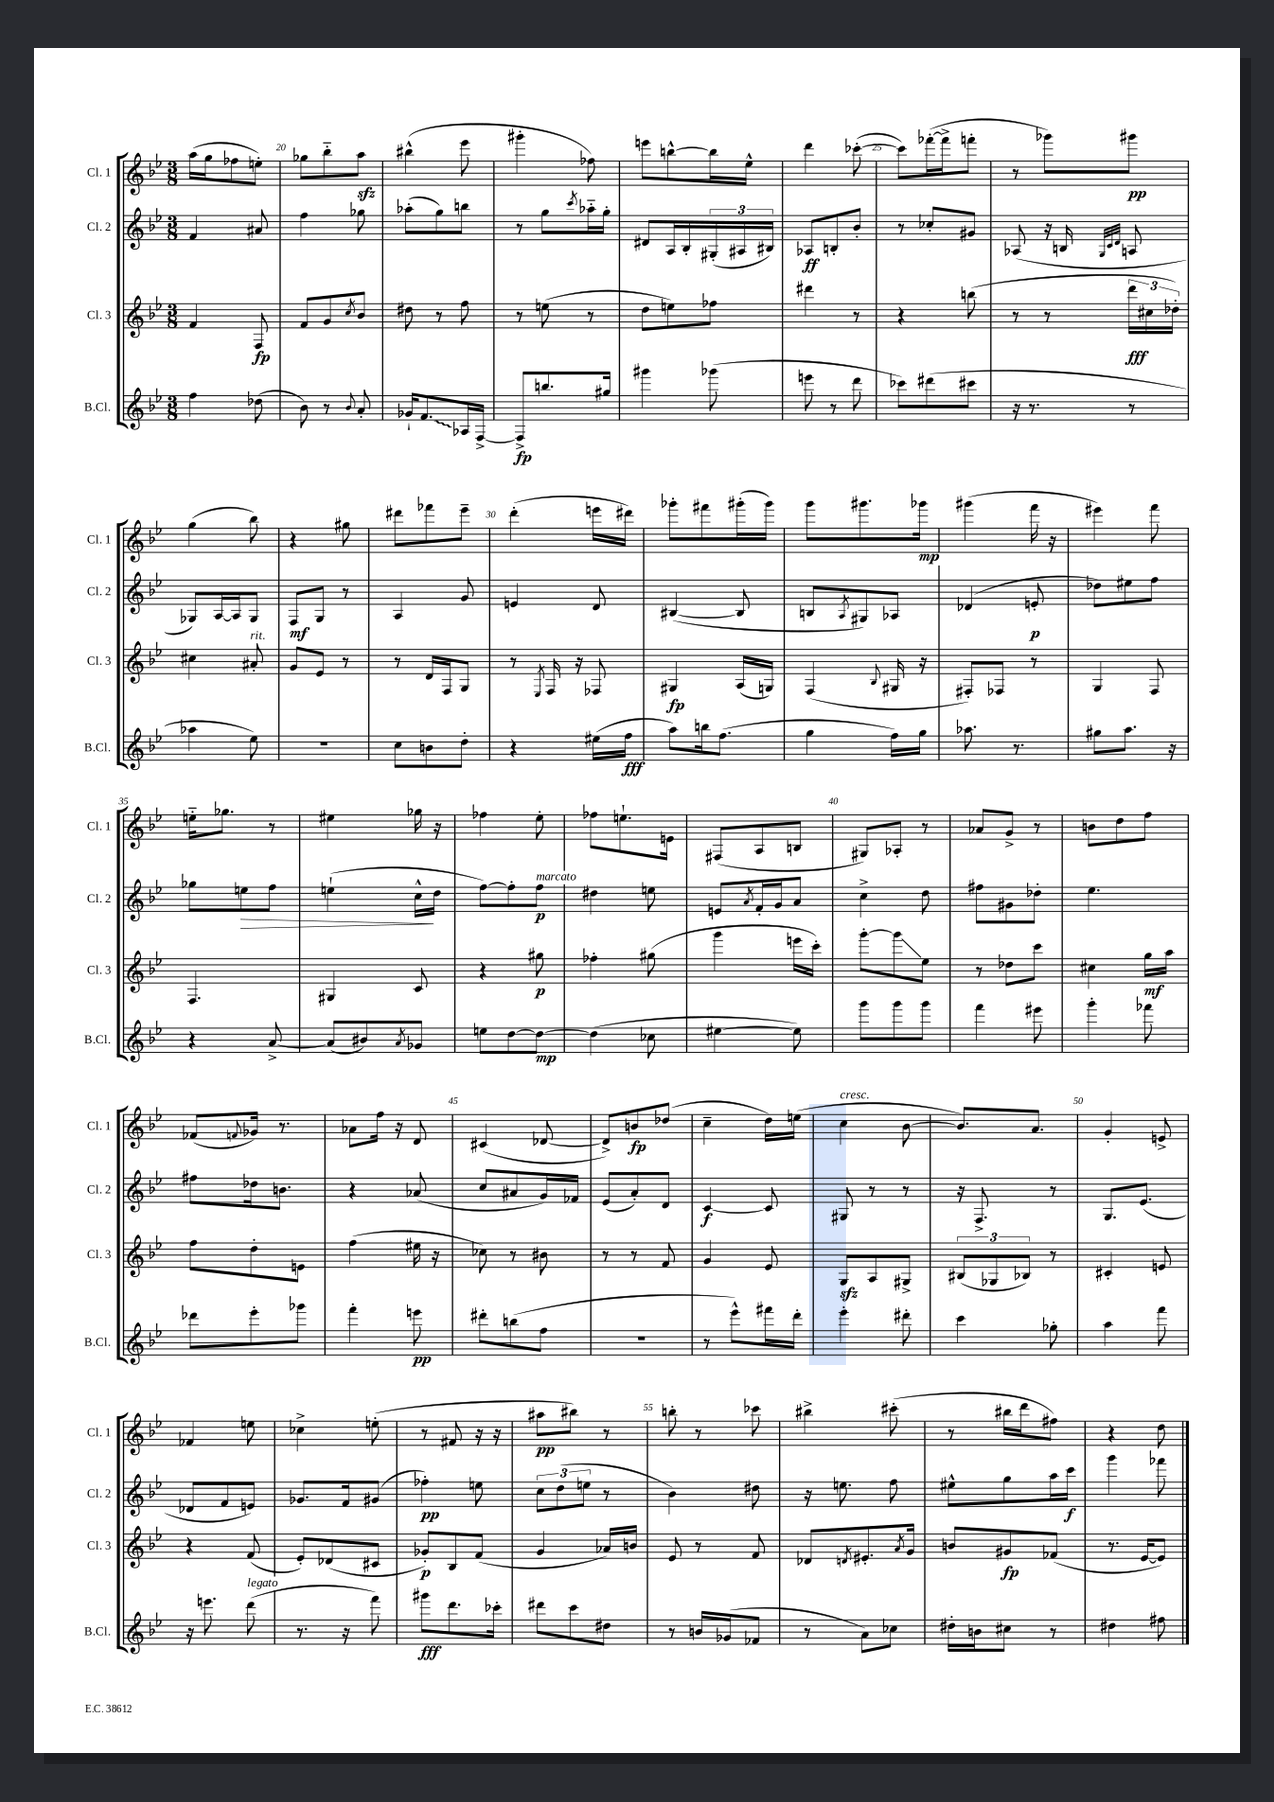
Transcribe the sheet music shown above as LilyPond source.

<<
\new StaffGroup <<
\new Staff = "s0" \with { instrumentName = "Cl. 1" shortInstrumentName = "Cl. 1" } {
    \clef treble \key bes \major \numericTimeSignature \time 3/8
    a''16( g''16 fes''8 e''8-.) |
    ges''8 bes''8-_ a''8\sfz |
    bis''4-^( ees'''8 |
    gis'''4-. fes''8) |
    e'''8 b''8~-^ b''16 ees''16-^ |
    d'''4 ces'''8~-.( |
    ces'''8) fes'''16~-.( fes'''16-> f'''8-. |
    r8 ges'''8) gis'''8\pp |
    g''4( bes''8) |
    r4 gis''8 |
    dis'''8 fes'''8 ees'''8-- |
    d'''4-.( e'''16 dis'''16) |
    ges'''8-. fis'''8 gis'''16-.( gis'''16) |
    g'''8 gis'''8. ges'''16\mp |
    gis'''4( f'''16 r16 |
    eis'''4) f'''8 |
    e''16-_ ges''8. r8 |
    eis''4 ges''16 r16 |
    fes''4 ees''8-. |
    fes''8 e''8.-! e'16 |
    fis8( a8 b8 |
    gis8) aes8-. r8 |
    aes'8 g'8-> r8 |
    b'8 d''8 f''8 |
    fes'8( \appoggiatura { f'8 } ges'16) r8. |
    aes'8 f''16 r16 d'8 |
    cis'4( des'8~ |
    des'8->) b'8\fp des''8( |
    c''4-- d''16) e''16( |
    c''4^\markup { \italic "cresc." } bes'8~ |
    bes'8.) a'8. |
    g'4-. e'8-> |
    fes'4 e''8 |
    ces''4-> e''8-.( |
    r8 fis'8 r16 r16 |
    ais''8\pp bis''8) r8 |
    b''8-. r8 ces'''8 |
    bis''4-> cis'''8-.( |
    r8 bis''16 d'''16 fis''8) |
    r4 d''8 \bar "|." |
}
\new Staff = "s1" \with { instrumentName = "Cl. 2" shortInstrumentName = "Cl. 2" } {
    \clef treble \key bes \major \numericTimeSignature \time 3/8
    f'4 ais'8 |
    f''4 ges''8 |
    aes''8-.( g''8) b''8 |
    r8 g''8 \acciaccatura { c'''8 } aes''16-_ g''16-. |
    dis'8 a16 bes16-. \tuplet 3/2 { gis16-.( ais16 bis16) } |
    aes8\ff b8-. bes'8-. |
    r8 ces''8-. gis'8 |
    aes8( r16 b16 \grace { g32 c'32 d'32 } a8 |
    ges8) a16~ a16 ges8 |
    f8\mf g8 r8 |
    a4 g'8 |
    e'4 d'8 |
    bis4~( bis8 |
    b8 \acciaccatura { a8 } gis8) aes8 |
    des'4( e'8-.\p |
    des''8) eis''8 f''8 |
    ges''8 e''8\> f''8 |
    e''4-!( c''16-^\! d''16 |
    f''8~) f''8-. f''8\p^\markup { \italic "marcato" } |
    dis''4 e''8 |
    e'8 \acciaccatura { a'8 } f'16-. g'16 a'8 |
    c''4-> d''8 |
    fis''8 gis'8 des''8-. |
    ees''4. |
    fis''8 des''16 b'8. |
    r4 aes'8( |
    c''8 ais'8 g'16) fes'16 |
    ees'8( a'8-.) d'8 |
    c'4~\f c'8 |
    gis8 r8 r8 |
    r16 f8.-> r8 |
    g8. ees'8.( |
    des'8 f'8 e'8) |
    ges'8. f'16 gis'8( |
    fes''4-.\pp) e''8 |
    \tuplet 3/2 { c''8 d''8( e''8 } r8 |
    bes'4) dis''8 |
    r16 e''8. f''8 |
    eis''8-^ g''8 a''16 c'''16\f |
    g'''4 fes'''8 \bar "|." |
}
\new Staff = "s2" \with { instrumentName = "Cl. 3" shortInstrumentName = "Cl. 3" } {
    \clef treble \key bes \major \numericTimeSignature \time 3/8
    f'4 f8\fp |
    f'8 g'8 \acciaccatura { c''8 } bes'8 |
    dis''8 r8 f''8 |
    r8 e''8( r8 |
    d''8 e''8) fes''8 |
    dis'''4 r8 |
    r4 b''8( |
    r8 r8 \tuplet 3/2 { d'''16\fff cis''16 des''16-.) } |
    cis''4 ais'8-.^\markup { \italic "rit." } |
    g'8 ees'8 r8 |
    r8 d'16 f16 g8 |
    r8 \acciaccatura { ees8 } f16 r16 fes8 |
    gis4\fp a16( g16) |
    f4( \appoggiatura { bes8 } gis16 r16 |
    fis8-.) fes8 r8 |
    g4 f8 |
    f4. |
    gis4 c'8 |
    r4 gis''8\p |
    fes''4-. gis''8( |
    g'''4 e'''16 c'''16-.) |
    g'''8~-. g'''8\glissando ees''8 |
    r8 des''8 c'''8 |
    cis''4 g''16\mf a''16 |
    f''8 d''8-. e'8 |
    f''4( eis''16 r16 |
    ces''8) r8 bis'8 |
    r8 r8 f'8 |
    g'4 ees'8 |
    g8\sfz a8 gis8-> |
    \tuplet 3/2 { bis8( ges8 bes8) } r8 |
    cis'4-. e'8 |
    r4 f'8( |
    ees'8-.) des'8( cis'8 |
    ges'8-.\p) bes8 f'8( |
    g'4 aes'16) b'16 |
    ees'8 r8 f'8 |
    des'8 \acciaccatura { d'8 } eis'8.-. \acciaccatura { a'8 } g'16 |
    b'8 gis'8\fp fes'8( |
    r8. ees'16~ ees'8) \bar "|." |
}
\new Staff = "s3" \with { instrumentName = "B.Cl." shortInstrumentName = "B.Cl." } {
    \clef treble \key bes \major \numericTimeSignature \time 3/8
    f''4 des''8( |
    bes'8) r8 \appoggiatura { bes'8 } a'8-. |
    ges'16-! \once \override Glissando.style = #'zigzag f'8.\glissando aes16 f16~-> |
    f8->\fp b''8. gis''16 |
    gis'''4 ges'''8( |
    e'''8 r8 d'''8 |
    ces'''8) dis'''8( cis'''8 |
    r16 r8. r8 |
    aes''4 ees''8) |
    R4. |
    c''8 b'8 d''8-. |
    r4 eis''16( f''16\fff |
    a''8) b''16 f''8.( |
    g''4 f''16) g''16 |
    aes''8. r8. |
    gis''8 a''8. r16 |
    r4 a'8~-> |
    a'8( bis'8) \acciaccatura { a'8 } ges'8 |
    e''8 d''8~ d''8~\mp |
    d''4( ces''8 |
    eis''4~ eis''8) |
    g'''8 g'''8 g'''8 |
    f'''4 eis'''8 |
    g'''4-. fes'''8 |
    des'''8 ees'''8-. ges'''8 |
    f'''4-. e'''8\pp |
    dis'''8-. b''8( f''8 |
    R4. |
    r8 ees'''8-^) fis'''16 d'''16-. |
    ees'''4-. dis'''8-. |
    c'''4 ges''8-. |
    a''4 f'''8 |
    r16 e'''8. d'''8^\markup { \italic "legato" }( |
    r8. r16 f'''8) |
    gis'''8\fff d'''8. ces'''16-. |
    dis'''8 c'''8 dis''8 |
    r8 b'16 ges'16( fes'8 |
    r8 a'8) ces''8 |
    dis''16-. b'16 cis''8 r8 |
    dis''4 fis''8 \bar "|." |
}
>>
>>
\layout { \context { \Score currentBarNumber = #19 \override BarNumber.break-visibility = ##(#f #t #t) barNumberVisibility = #(every-nth-bar-number-visible 5) } }
